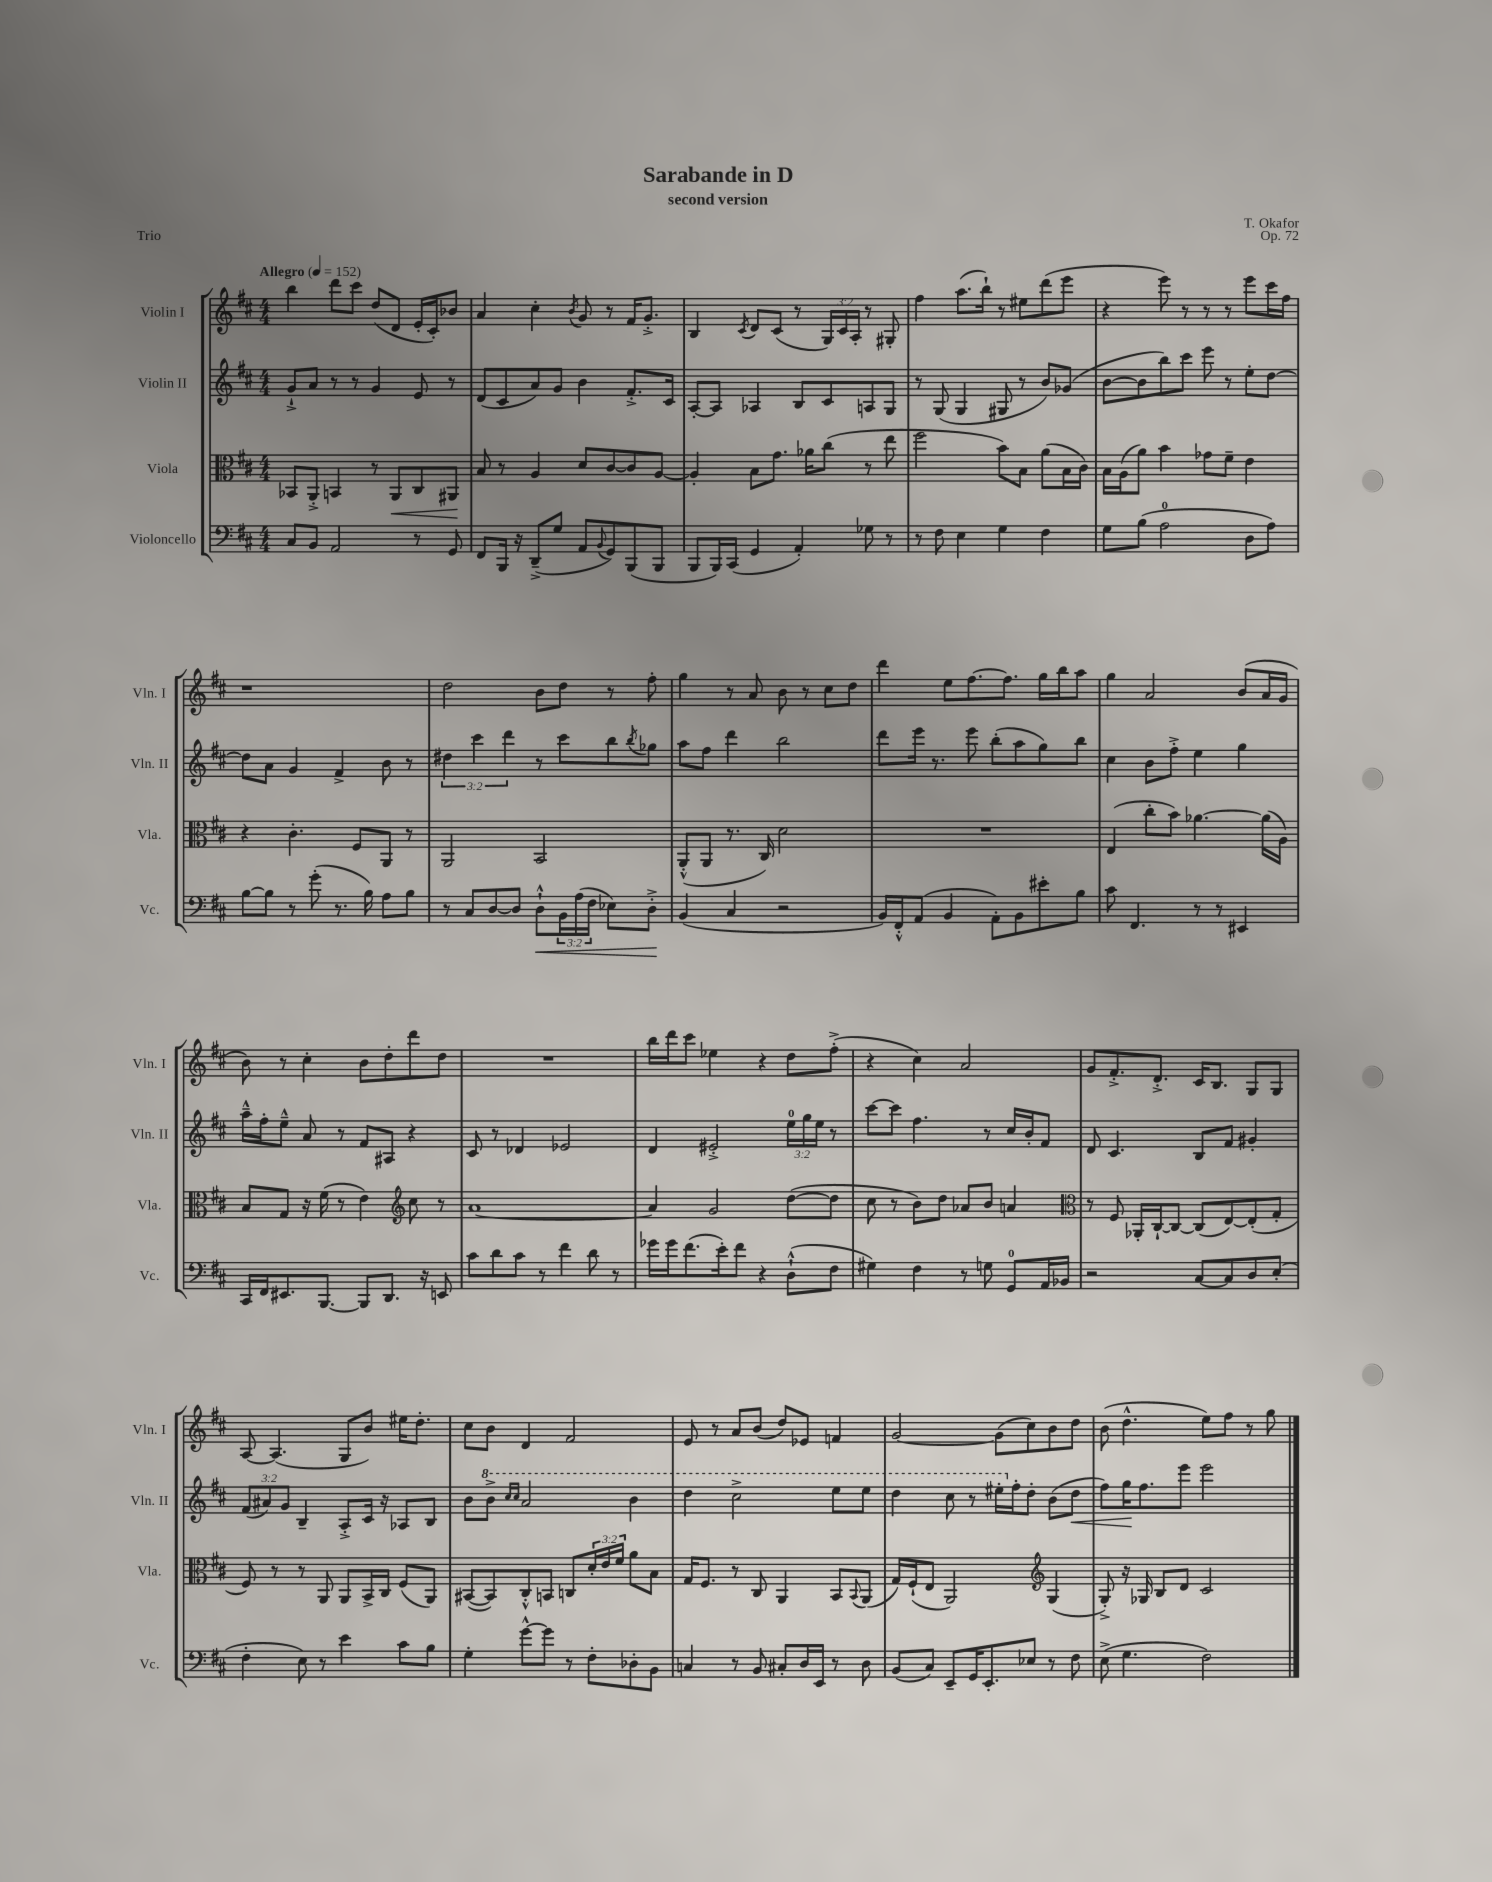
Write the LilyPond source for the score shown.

\header { title = "Sarabande in D" composer = "T. Okafor" subtitle = "second version" opus = "Op. 72" piece = "Trio" }
<<
\new StaffGroup <<
\new Staff = "s0" \with { instrumentName = "Violin I" shortInstrumentName = "Vln. I" } {
    \clef treble \key d \major \numericTimeSignature \time 4/4 \override Staff.TupletNumber.text = #tuplet-number::calc-fraction-text \tempo "Allegro" 4 = 152
    b''4 d'''8 cis'''8 d''8( d'8 e'16-. cis'16-.) bes'8 |
    a'4 cis''4-. \acciaccatura { b'8 } g'8 r8 fis'16 g'8.-.-> |
    b4 \acciaccatura { cis'8 } d'8 cis'8( r8 \tuplet 3/2 { g16) cis'16 a16-. } r8 gis8-. |
    fis''4 a''8.( b''16-!) r8 eis''8 d'''8( e'''8 |
    r4 e'''8) r8 r8 r8 e'''8 cis'''16 fis''16 |
    r1 |
    d''2 b'8 d''8 r8 fis''8-. |
    g''4 r8 a'8 b'8 r8 cis''8 d''8 |
    d'''4 e''8 fis''8.~ fis''8. g''16 b''16 a''8 |
    g''4 a'2 b'8( a'16 g'16 |
    b'8) r8 cis''4-. b'8 d''8-. d'''8 d''8 |
    R1 |
    b''16 d'''16 cis'''8 ees''4 r4 d''8 fis''8-.->( |
    r4 cis''4) a'2 |
    g'8 fis'8.-.-> d'8.-.-> cis'16 b8. g8 g8 |
    a8~ a4.( g8 b'8) eis''16 d''8.-. |
    cis''8 b'8 d'4 fis'2 |
    e'8 r8 a'8 b'8( d''8) ees'8 f'4 |
    g'2~ g'8( cis''8) b'8 d''8 |
    b'8( d''4.-^ e''8) fis''8 r8 g''8 \bar "|." |
}
\new Staff = "s1" \with { instrumentName = "Violin II" shortInstrumentName = "Vln. II" } {
    \clef treble \key d \major \numericTimeSignature \time 4/4 \override Staff.TupletNumber.text = #tuplet-number::calc-fraction-text
    g'8-!-> a'8 r8 r8 g'4 e'8 r8 |
    d'8( cis'8 a'8) g'8 b'4 fis'8.-.-> cis'16 |
    a8~-. a8 aes4 b8 cis'8 a8 g8 |
    r8 g8( g4 gis8 r8 b'8) ges'8( |
    b'8~ b'8 b''8) cis'''8 e'''8 r8 e''8-. d''8~ |
    d''8 a'8 g'4 fis'4-> b'8 r8 |
    \tuplet 3/2 { dis''4 cis'''4 d'''4 } r8 cis'''8 b''8 \acciaccatura { b''8 } ges''8 |
    a''8 fis''8 d'''4 b''2 |
    d'''8 e'''16 r8. e'''8 b''8-.( a''8 g''8) b''8 |
    cis''4 b'8 fis''8-.-> e''4 g''4 |
    a''16---^ fis''16-. e''8---^ a'8 r8 fis'8 ais8 r4 |
    cis'8 r8 des'4 ees'2 |
    d'4 eis'2-.-> \tuplet 3/2 { e''16-0 g''16 e''16 } r8 |
    cis'''8~ cis'''8 fis''4. r8 cis''16 b'16-. fis'8 |
    d'8 cis'4. b8 fis'8 gis'4-. |
    \tuplet 3/2 { fis'8( ais'8) g'8 } b4-- a8-.-> cis'16 r16 aes8 b8 |
    b'8 \ottava #1 b''8-> \grace { cis'''16 cis'''16 } a''2 b''4 |
    d'''4 cis'''2-> e'''8 e'''8 |
    d'''4 cis'''8 r8 eis'''16-. \ottava #0 fis''16-. d''8-. b'8( d''8\< |
    fis''8) g''16\! fis''8. e'''8 e'''2 \bar "|." |
}
\new Staff = "s2" \with { instrumentName = "Viola" shortInstrumentName = "Vla." } {
    \clef alto \key d \major \numericTimeSignature \time 4/4 \override Staff.TupletNumber.text = #tuplet-number::calc-fraction-text
    bes,8 a,8-.-> b,4 r8 a,8\< cis8 ais,8\! |
    b8 r8 a4 d'8 cis'8~ cis'8 a8~ |
    a4-. b8 g'8. aes'16 cis''8( r8 e''8 |
    fis''2 b'8) b8 a'8( b16 cis'16) |
    b16 a16( a'8) b'4 ges'8 fis'8-- e'4 |
    r4 cis'4.-. fis8 a,8 r8 |
    a,2 b,2 |
    a,8-.-^( a,8 r8. cis16) d'2 |
    R1 |
    e4( cis''8-. b'8) aes'4.~ aes'16( a16) |
    b8 g8 r16 fis'16( r8 e'4) \clef treble cis''8 r8 |
    a'1~ |
    a'4 g'2 d''8~( d''8 |
    cis''8 r8 b'8) d''8 aes'8 b'8 a'4 |
    \clef alto r8 fis8 aes,16-. cis16~-! cis8~ cis8( e8~) e8-.( g8-. |
    fis8) r8 r8 a,8 a,8 b,16-> cis16 fis8( a,8) |
    bis,8~( bis,8) cis8-.-^ b,8 c8 \tuplet 3/2 { d'16-. e'16 fis'16 } a'8 b8 |
    g16 fis8. r8 cis8 a,4 b,8 \appoggiatura { b,8 } a,8( |
    g16) fis16-!( e8 a,2) \clef treble g4( |
    g8-.->) r16 ges16 b8 d'8 cis'2 \bar "|." |
}
\new Staff = "s3" \with { instrumentName = "Violoncello" shortInstrumentName = "Vc." } {
    \clef bass \key d \major \numericTimeSignature \time 4/4 \override Staff.TupletNumber.text = #tuplet-number::calc-fraction-text
    cis8 b,8 a,2 r8 g,8 |
    fis,8 b,,16 r16 d,8--->( g8 a,8 \appoggiatura { b,8 } g,8) b,,8( b,,8 |
    b,,8 b,,16) cis,16( g,4 a,4-.) ges8 r8 |
    r8 fis8 e4 g4 fis4 |
    g8 b8( a2-0 d8 a8) |
    b8~ b8 r8 g'8-.( r8. b16) a8 b8 |
    r8 cis8 d8~ d8 d8-!-^\< \tuplet 3/2 { b,16 a16( fis16 } ees8) d8-.->\! |
    b,4( cis4 r2 |
    b,16) fis,16-.-^ a,8( b,4 a,8-.) b,8 eis'8-. b8 |
    cis'8 fis,4. r8 r8 eis,4 |
    cis,16 fis,16 eis,8. b,,8.~ b,,8 d,8. r16 e,8 |
    cis'8 d'8 cis'8 r8 fis'4 d'8 r8 |
    ges'16 ges'16 fis'8.( e'16-.) fis'8 r4 d8-!-^( fis8 |
    gis4) fis4 r8 g8 g,8-0 a,16 bes,16 |
    r2 cis8~ cis8 d8 e8-.( |
    fis4-. e8) r8 e'4 cis'8 b8 |
    g4-. g'8~-^ g'8 r8 fis8-. des8-. b,8 |
    c4 r8 b,8 cis8-. d16 e,16 r8 d8 |
    b,8( cis8) e,8-- g,16 e,8.-. ees8 r8 fis8 |
    e8->( g4. fis2) \bar "|." |
}
>>
>>
\layout { \context { \Score \remove "Bar_number_engraver" } }
